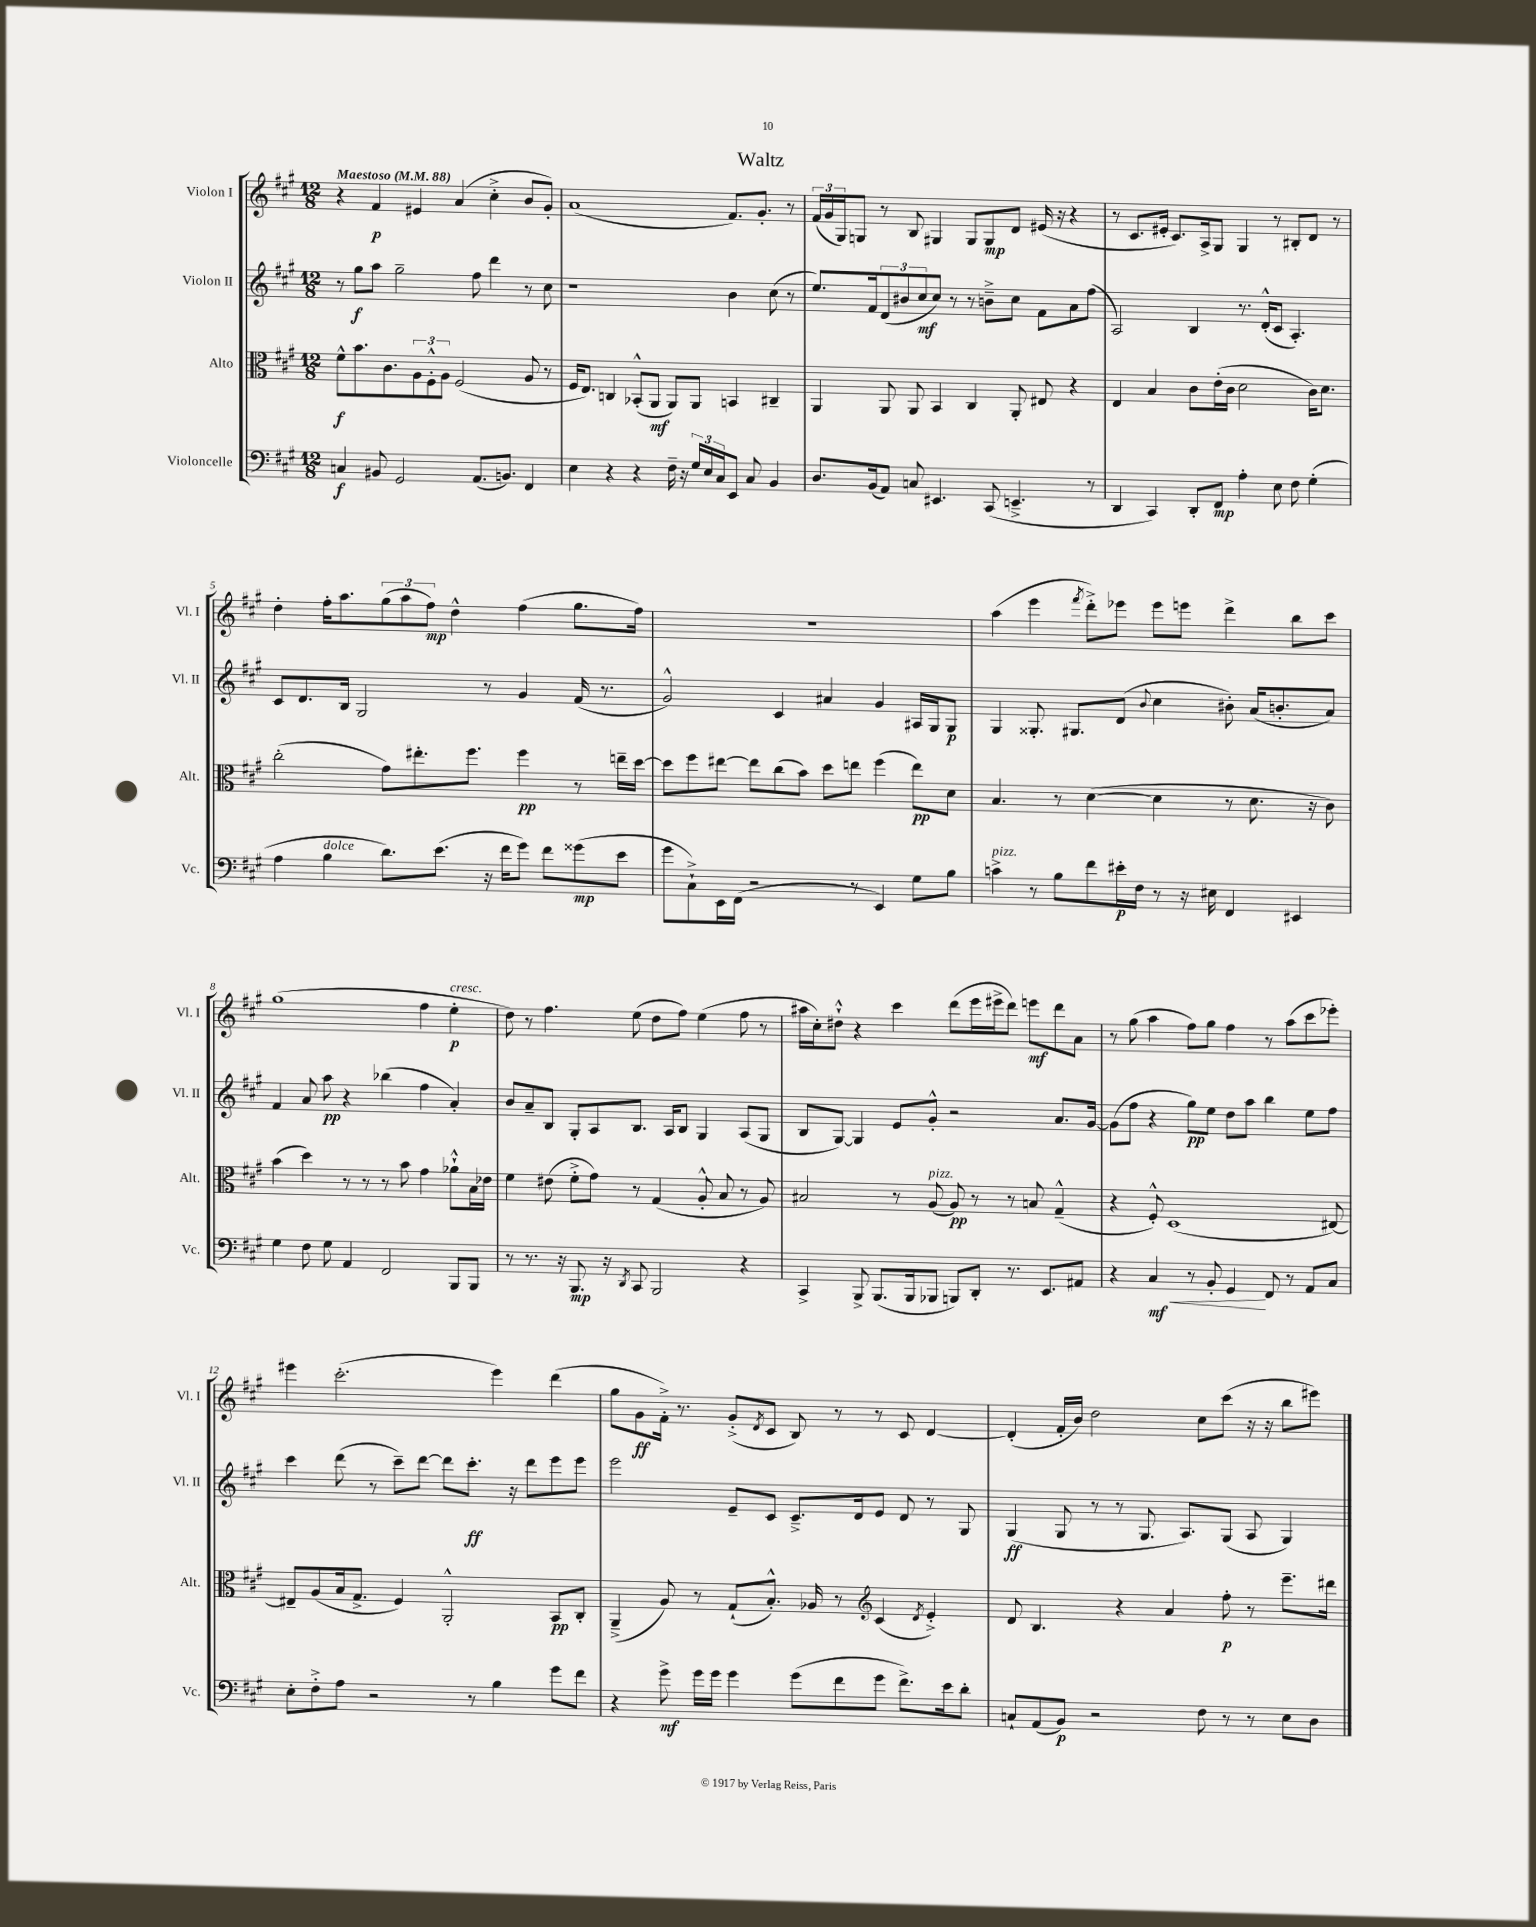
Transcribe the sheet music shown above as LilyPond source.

\header { title = "Waltz" }
<<
\new StaffGroup <<
\new Staff = "s0" \with { instrumentName = "Violon I" shortInstrumentName = "Vl. I" } {
    \clef treble \key a \major \numericTimeSignature \time 12/8 \tempo "Maestoso" 4 = 88
    r4 fis'4\p eis'4 a'4( cis''4-.-> b'8 gis'8-.) |
    a'1( fis'8.) gis'8.-. r8 |
    \tuplet 3/2 { fis'16( gis'16 gis16) } g8 r8 b8 gis4 gis8 gis8\mp d'8 eis'16( r16 r4 |
    r8 cis'8. eis'16-. cis'8.) a16-> gis8 gis4 r8 bis8-. d'8 r8 |
    d''4-. fis''16-. a''8. \tuplet 3/2 { gis''8( a''8 fis''8\mp) } d''4-^ fis''4( gis''8. fis''16) |
    R1. |
    a''4( e'''4 \acciaccatura { fis'''8 } d'''8-.->) ees'''8 ees'''8 e'''8 d'''4-> b''8 cis'''8 |
    gis''1( fis''4 e''4-.\p^\markup { \italic "cresc." } |
    d''8) r8 fis''4. e''8( d''8 fis''8) e''4( fis''8 r8 |
    ais''16 cis''16-.) dis''8-!-^ r4 cis'''4 d'''8( e'''16 eis'''16-> d'''8) e'''8\mf d'''8 a'8 |
    r8 gis''8( a''4 fis''8) gis''8 fis''4 r8 a''8( cis'''8 ees'''8-.) |
    eis'''4 cis'''2.-.( eis'''4) d'''4( |
    gis''8 gis'8\ff fis'16-.->) r8. gis'8-.->( \acciaccatura { d'8 } cis'8 b8) r8 r8 cis'8 d'4~ |
    d'4-.( fis'16-. b'16) d''2 cis''8 cis'''8( r16 r16 b''8 eis'''8) \bar "|." |
}
\new Staff = "s1" \with { instrumentName = "Violon II" shortInstrumentName = "Vl. II" } {
    \clef treble \key a \major \numericTimeSignature \time 12/8
    r8 gis''8\f a''8 gis''2-- fis''8 d'''4 r8 cis''8 |
    r1 b'4 cis''8( r8 |
    e''8.) fis'16 \tuplet 3/2 { d'8( bis'8 cis''8\mf } cis''8) r8 r8 b'8---> cis''8 fis'8 a'8 fis''8( |
    a2) b4 r8. d'16-.-^( cis'8 a4.-.) |
    cis'8 d'8. b16 gis2 r8 gis'4 fis'16( r8. |
    gis'2-^) cis'4 ais'4 gis'4 ais16 gis16 gis8\p |
    gis4 gisis8.-. gis8. d'8( \appoggiatura { b'8 } cis''4 bis'8-.) a'16( b'8.-. a'8) |
    fis'4 a'8 a''8\pp r4 bes''4( fis''4 a'4-.) |
    b'8 a'8-- b8 gis8-. a8 b8. a16 b8 gis4 a8( gis8 |
    b8 gis8~) gis4 e'8 gis'8-.-^ r2 a'8. gis'16~ |
    gis'8( fis''8 r4 gis''8\pp) e''8 d''8 a''8 b''4 e''8 fis''8 |
    cis'''4 d'''8( r8 cis'''8--) d'''8~ d'''8 cis'''8.-.\ff r16 d'''8 e'''8 e'''8 |
    e'''2 e'8-- cis'8 cis'8.---> d'16 e'8 d'8 r8 gis8 |
    gis4\ff( gis8 r8 r8 gis8. a8.) gis8( a8 gis4) \bar "|." |
}
\new Staff = "s2" \with { instrumentName = "Alto" shortInstrumentName = "Alt." } {
    \clef alto \key a \major \numericTimeSignature \time 12/8
    fis'8-^\f b'8. cis'8. \tuplet 3/2 { a8 fis8-.-^ a8 } fis2( a8 r8 |
    fis16 e8.) c4 bes,8-.-^( a,8\mf a,8) a,8 b,4 cis4-- |
    a,4 a,8 a,8 b,4 cis4 a,8-. eis8 r4 |
    e4 b4 cis'8 e'16-.( cis'16 d'2 cis'16) d'8. |
    cis''2-.( gis'8) eis''8.-. fis''8. fis''4\pp r8 e''16-- d''16~ |
    d''8 fis''8 eis''8~ eis''8 cis''8( b'8) d''8 e''8 fis''4( e''8\pp) d'8 |
    b4. r8 d'4~( d'4 r8 d'8. r16 cis'8) |
    b'4( d''4) r8 r8 r8 b'8 gis'4 aes'8-!-^ b16 ees'16 |
    fis'4 eis'8( fis'8-.-> gis'8) r8 gis4( a8-.-^ b8 r8 a8) |
    bis2 r8 a8^\markup { \italic "pizz." }( a8\pp) r8 r8 b8 gis4---^( |
    r4 fis8-.-^) d1( eis8~) |
    eis8-- a8( b16 gis8.-> fis4) a,2-.-^ b,8\pp cis8-. |
    a,4--->( a8) r8 gis8-!( b8.-.-^) aes16 r8 \clef treble cis'4( \acciaccatura { d'8 } e'4-.->) |
    d'8 b4. r4 a'4 fis''8-.\p r8 e'''8.-- dis'''16 \bar "|." |
}
\new Staff = "s3" \with { instrumentName = "Violoncelle" shortInstrumentName = "Vc." } {
    \clef bass \key a \major \numericTimeSignature \time 12/8
    c4\f bis,8 gis,2 a,8.( b,8.) fis,4 |
    e4 r4 r4 fis16-- r16 \tuplet 3/2 { gis16 e16 cis16 } e,8 cis8 b,4 |
    d8. b,16( a,8) c8 eis,4. cis,8( e,4.---> r8 |
    d,4 cis,4) d,8-. fis,8\mp a4-. e8 fis8 gis4-.( |
    a4 b4^\markup { \italic "dolce" } d'8.) e'8.( r16 fis'16 gis'8) fis'8 gisis'8\mp( e'8 |
    gis'8 cis8-!->) e,16 fis,16( r2 r8 e,4) gis8 b8 |
    c'4->^\markup { \italic "pizz." } r8 b8 fis'8 eis'16-.\p fis16 r8 r16 eis16 fis,4 eis,4 |
    gis4 fis8 gis8 a,4 fis,2 b,,8 b,,8 |
    r8 r8. r16 b,,8.\mp r16 \acciaccatura { d,8 } cis,8 b,,2 r4 |
    cis,4-> b,,8-> b,,8.( b,,16 bes,,8 b,,8) d,8-. r8. e,8. ais,8 |
    r4 cis4\mf\< r8 b,8-. gis,4\! fis,8 r8 a,8 cis8 |
    e8-. fis8-.-> a8 r2 r8 b4 gis'8 fis'8 |
    r4 gis'8->\mf gis'16 gis'16 gis'4 gis'8( fis'8 gis'8 fis'8.->) e'16 d'8-. |
    c8-! a,8( b,8\p) r2 fis8 r8 r8 e8 d8 \bar "|." |
}
>>
>>
